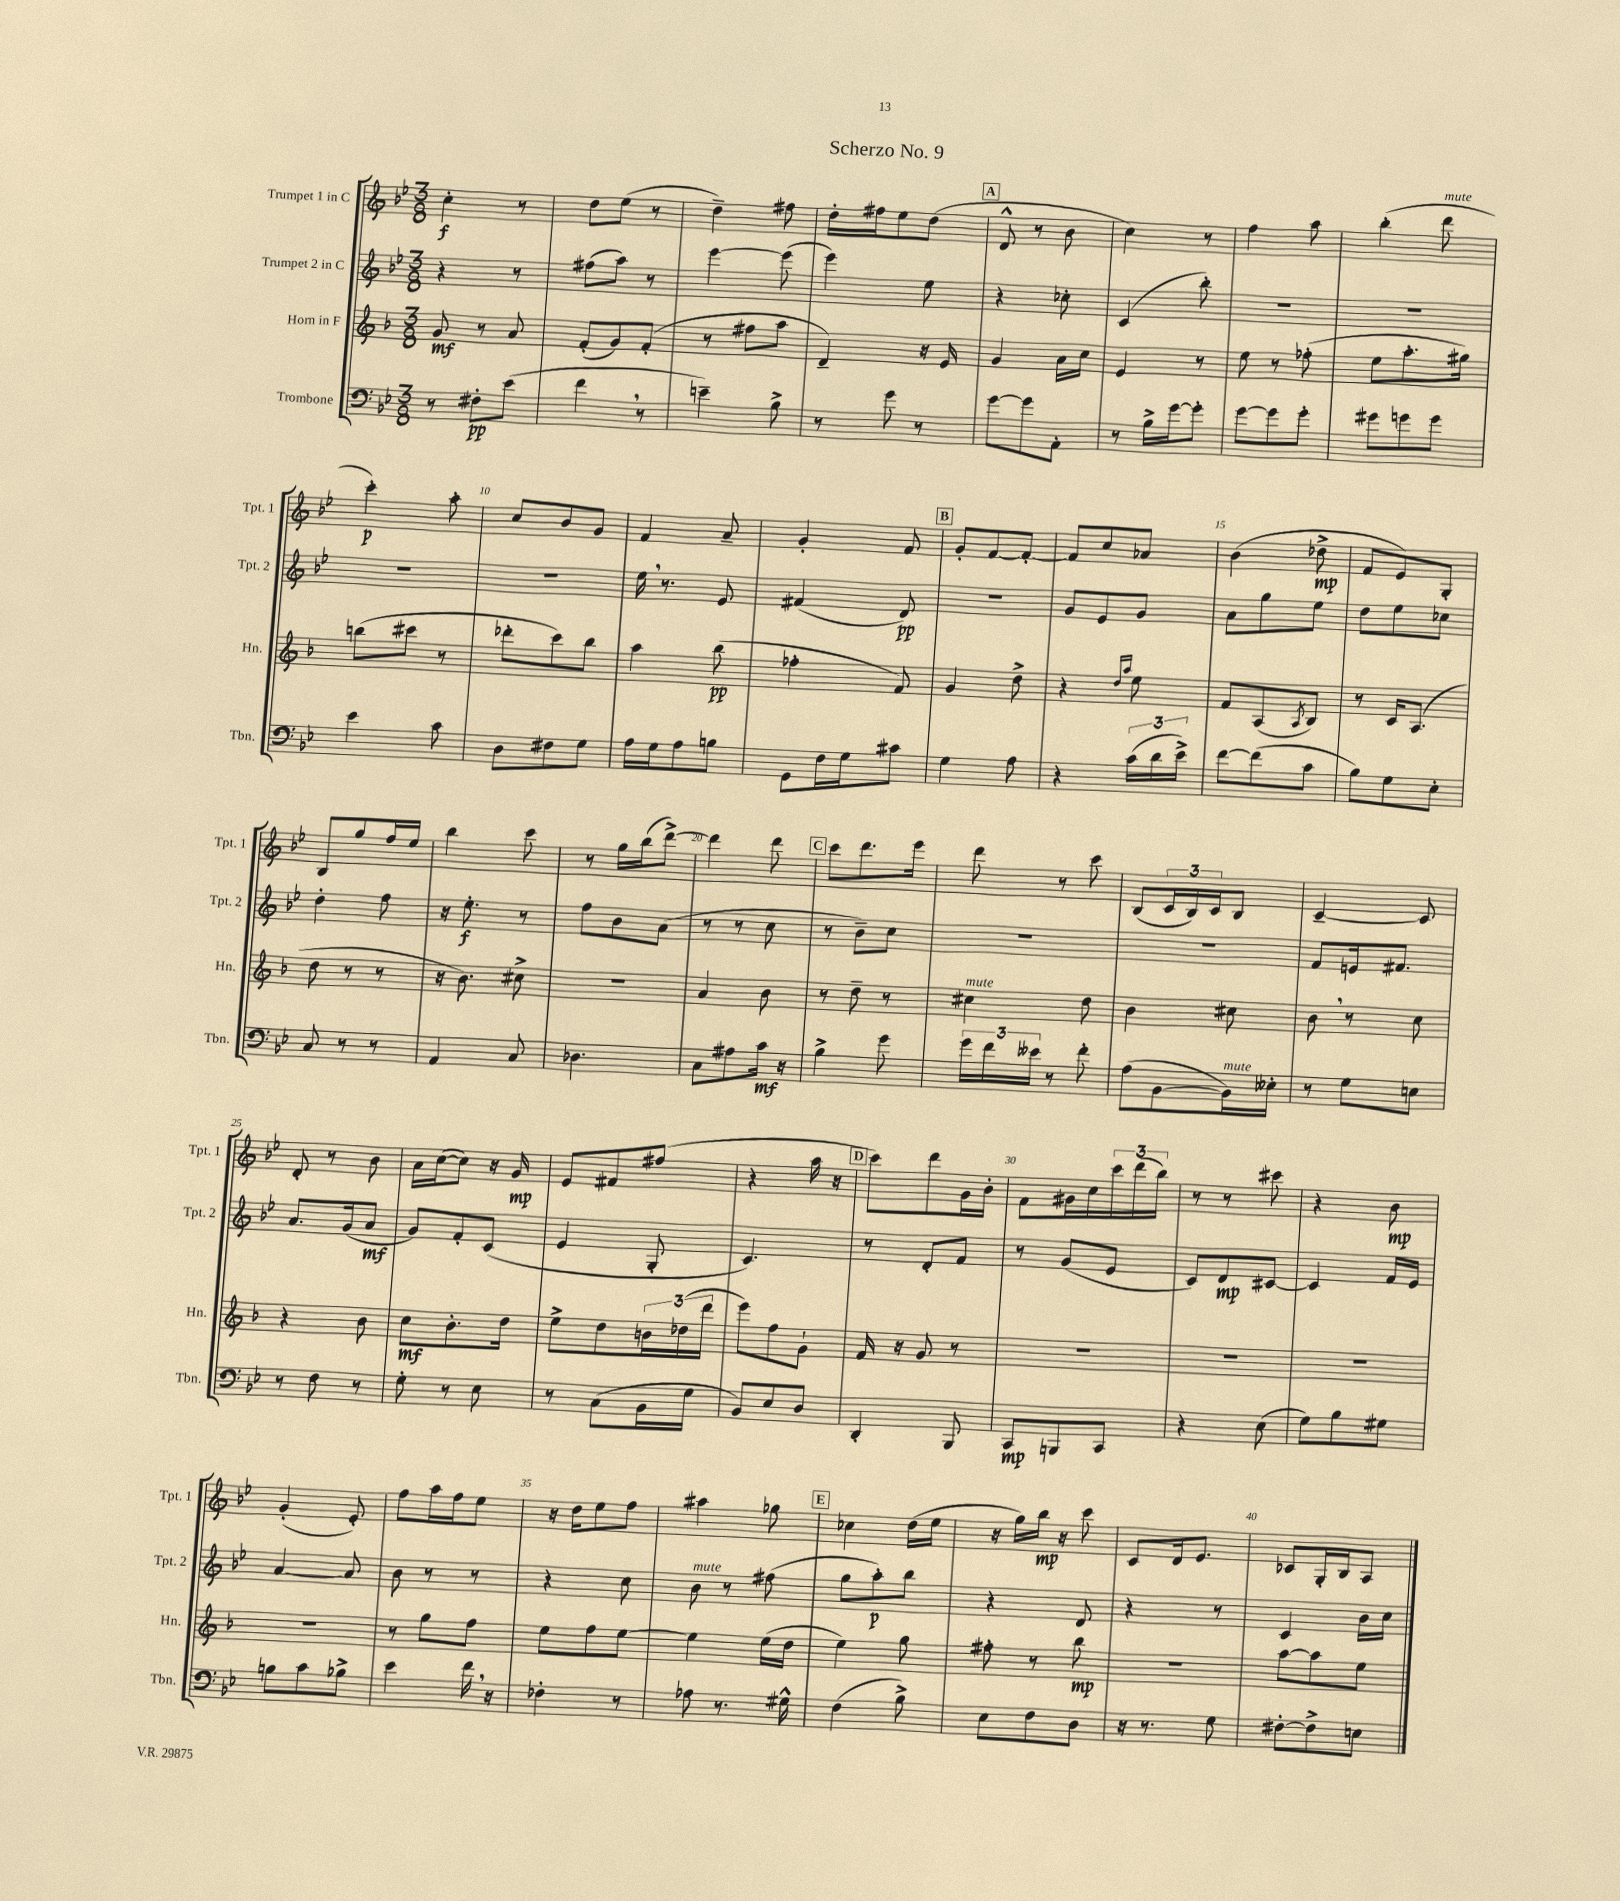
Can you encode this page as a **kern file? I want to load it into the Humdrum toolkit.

**kern	**kern	**kern	**kern
*staff4	*staff3	*staff2	*staff1
*clefF4	*clefG2	*clefG2	*clefG2
*k[b-e-]	*k[b-]	*k[b-e-]	*k[b-e-]
*M3/8	*M3/8	*M3/8	*M3/8
8r	8g	4r	4cc'
8F#'	8r	.	.
(8e-	8a	8r	8r
=	=	=	=
4f	(8f'	(8ff#	8dd
.	8g)	8aa)	(8ee-
8r	(8f'	8r	8r
=	=	=	=
4e~)	8r	[4eee-	4dd~)
.	8ff#	.	.
8B-^	8aa	(8eee-]	8ff#
=	=	=	=
8r	4d~)	4eee-)	16dd'
.	.	.	16ff#
8g	.	.	8ee-
8r	16r	8ee-	(8dd
.	16e	.	.
=	=	=	=
[8g	4g	4r	8d^^
8g]	.	.	8r
8AA'	16a	8cc-'	8b-
.	16cc	.	.
=	=	=	=
8r	4e	(4c	4cc)
16B-^	.	.	.
[16g	.	.	.
8g']	8r	8bb-')	8r
=	=	=	=
[8g	8ee	4.r	4ff
8g]	8r	.	.
8g'	(8ff-'	.	8aa
=	=	=	=
8g#	8ee	4.r	(4bb-'
8g	8.aa'	.	.
8g	.	.	8ddd
.	16gg#)	.	.
=	=	=	=
4e-	(8bb	4.r	4ccc')
.	8ccc#	.	.
8c	8r	.	8aa'
=	=	=	=
8D	8ddd-'	4.r	8cc
8F#	8ccc)	.	8b-
8G	8bb-	.	8g
=	=	=	=
16A	4aa	16ee-	4f
16G	.	8.r	.
8A	.	.	.
8B	(8bb-	8e-	8a~
=	=	=	=
8GG	4ff-'	(4f#	4g'
16F	.	.	.
16G	.	.	.
8c#	8f)	8d)	8f
=	=	=	=
4G	4g	4.r	8g'
.	.	.	[8f
8A	8dd^	.	8f'_
=	=	=	=
4r	4r	8g	8f]
.	.	8e-	8cc
.	16qqdd	.	.
.	16qqaa	.	.
(24c	8ee	8g	8a-
24d	.	.	.
24e-^)	.	.	.
=	=	=	=
[8f	8f	8a	(4b-
(8f]	(8A	8gg	.
.	8qA	.	.
8c	8B-)	8ee-	8dd-^
=	=	=	=
8B-)	8r	8dd	8f
8G	16c	8ee-	8e-)
.	(8.A	.	.
8E-'	.	8cc-	8G'
=	=	=	=
8C	8dd	4dd'	8B-
8r	8r	.	8gg
8r	8r	8ff	16ff
.	.	.	16ee-
=	=	=	=
4AA	16r	16r	4bb-
.	8.b-)	8.ee-'	.
8C	8cc#^	8r	8ccc
=	=	=	=
4.D-	4.r	8ff	8r
.	.	8b-	16gg
.	.	.	(16bb-
.	.	(8a	[8ddd^)
=	=	=	=
8C	4a	8r	4ddd]
8A#	.	8r	.
16c	8b-	8cc	8ddd
16r	.	.	.
=	=	=	=
4B-^	8r	8r	8ccc
.	8dd~	8b-~)	8.ddd
8g	8r	8cc	.
.	.	.	16eee-
=	=	=	=
24g	4cc#	4.r	8ddd
24f	.	.	.
24e--	.	.	.
8r	.	.	8r
8f'	8dd	.	8ccc
=	=	=	=
(8A	4b-	4.r	(8B-
[8BB-	.	.	24c
.	.	.	24B-)
.	.	.	24c
16BB-])	8cc#	.	8B-
16E--'	.	.	.
=	=	=	=
8r	8b-	8f	[4c~
8G	8r	16e	.
.	.	8.f#	.
8E	8cc	.	8c]
=	=	=	=
8r	4r	8.a	8d'
8F	.	.	8r
.	.	(16g	.
8r	8b-	8a	8b-
=	=	=	=
8G'	8cc	8g)	16a
.	.	.	([16cc
8r	8.b-'	8f'	8cc])
8E-	.	(8c	16r
.	16dd	.	16g
=	=	=	=
8r	8ee^	4e-	8e-
(8C	8dd	.	8f#
16BB-	24b	8G'	(8ff#
.	(24dd-	.	.
16G	.	.	.
.	24ddd	.	.
=	=	=	=
8BB-)	8eee)	4.c)	4r
8E-	8ff	.	.
8D	8g`	.	16aa
.	.	.	16r
=	=	=	=
4DD'	16f	8r	8ccc)
.	16r	.	.
.	8g	8d'	8ddd
8BBB-	8r	8f	16g
.	.	.	16b-'
=	=	=	=
8CC	4.r	8r	8f
8BBB	.	(8g	16g#
.	.	.	16cc
8CC	.	8e-	24ccc
.	.	.	(24ddd
.	.	.	24bb-)
=	=	=	=
4r	4.r	8c)	8r
.	.	8d	8r
(8E-	.	[8c#	8ccc#
=	=	=	=
8G)	4.r	4c#]	4r
8B-	.	.	.
8G#	.	16f	8b-
.	.	16e-	.
=	=	=	=
8B	4.r	[4a	(4g'
8c	.	.	.
8B-^	.	8a]	8e-')
=	=	=	=
4e-	8r	8b-	8ff
.	8gg	8r	16aa
.	.	.	16ff
16f	8ff	8r	8ee-
16r	.	.	.
=	=	=	=
4F-'	8ee	4r	16r
.	.	.	16dd
.	8ff	.	8ee-
8r	[8ee	8cc	8ff
=	=	=	=
8A-	4ee]	8b-	4aa#
8.r	.	8r	.
.	(16ee	(8ff#	8gg-
16G#^^	16dd	.	.
=	=	=	=
(4F	4ee)	8gg	4cc-
.	.	8aa')	.
8B-^)	8gg	8bb-	(16dd
.	.	.	16ee-
=	=	=	=
8E-	8ff#'	4r	16r
.	.	.	16gg)
8F	8r	.	16bb-
.	.	.	16r
8D	8bb-	8d	8ccc
=	=	=	=
16r	4.r	4r	8c
8.r	.	.	.
.	.	.	16d
.	.	.	8.e-
8G	.	8r	.
=	=	=	=
[8F#'	[8aa	4c	8c-
8F#^]	8aa]	.	16G'
.	.	.	16B-
8E	8ee	16b-	8A
.	.	16cc	.
==	==	==	==
*-	*-	*-	*-
